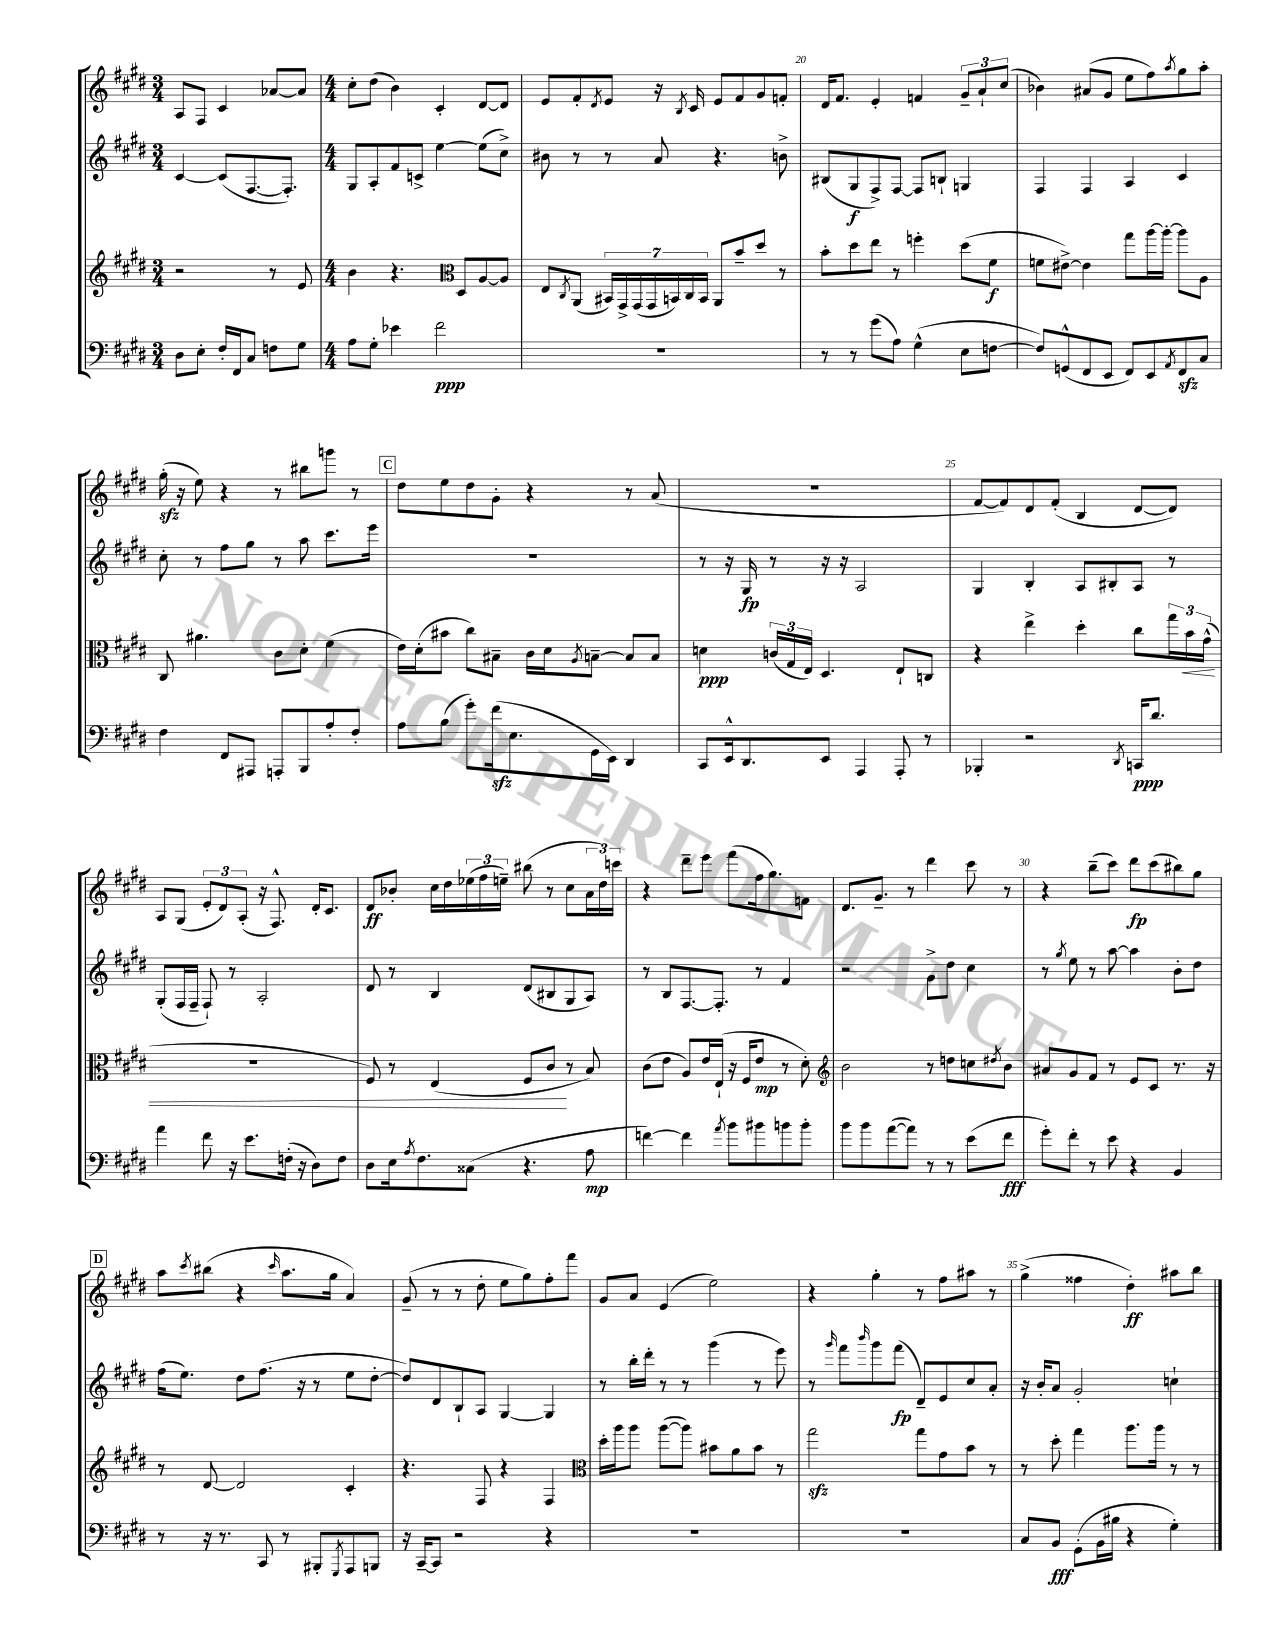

**kern	**dynam	**kern	**dynam	**kern	**dynam	**kern	**dynam
*part4	*part4	*part3	*part3	*part2	*part2	*part1	*part1
*staff4	*staff4	*staff3	*staff3	*staff2	*staff2	*staff1	*staff1
*clefF4	*	*clefG2	*	*clefG2	*	*clefG2	*
*k[f#c#g#d#]	*	*k[f#c#g#d#]	*	*k[f#c#g#d#]	*	*k[f#c#g#d#]	*
*M3/4	*	*M3/4	*	*M3/4	*	*M3/4	*
=17	=17	=17	=17	=17	=17	=17	=17
8D#\L	.	2r	.	[4c#/	.	8A/L	.
8E'\J	.	.	.	.	.	8F#/J	.
16F#'/LL	.	.	.	(8c#/L]	.	4c#/	.
16FF#/J	.	.	.	.	.	.	.
8C#/J	.	.	.	[8.F#/	.	.	.
8Fn\L	.	8r	.	.	.	[8a-X/L	.
.	.	.	.	8.F#'/J])	.	.	.
8G#\J	.	8e/	.	.	.	8a-/J]	.
=18	=18	=18	=18	=18	=18	=18	=18
*M4/4	*	*M4/4	*	*M4/4	*	*M4/4	*
8A\L	.	4b\	.	8G#/L	.	8cc#'\L	.
8G#'\J	.	.	.	8A'/	.	(8dd#\J	.
4e-X\	.	4.r	.	8f#/	.	4b\)	.
.	.	.	.	8cn^/J	.	.	.
2f#\	ppp	.	.	[4ee\	.	4c#'/	.
*	*	*clefC3	*	*	*	*	*
.	.	8D#/L	.	.	.	.	.
.	.	[8A/	.	(8ee\L]	.	[8d#/L	.
.	.	8A/J]	.	8cc#^\J)	.	8d#/J]	.
=19	=19	=19	=19	=19	=19	=19	=19
1r	.	8E/L	.	8b#X\	.	8e/L	.
.	.	8qC#/	.	.	.	.	.
.	.	(8AA/J	.	8r	.	8f#'/	.
.	.	.	.	.	.	8qd#/	.
.	.	28BB#X/LL)	.	8r	.	8e/J	.
.	.	28GG#^/	.	.	.	.	.
.	.	(28GG#/	.	.	.	.	.
.	.	28GG#/	.	.	.	.	.
.	.	.	.	8a/	.	16r	.
.	.	28BBn/)	.	.	.	.	.
.	.	28C#/	.	.	.	.	.
.	.	.	.	.	.	8qB/	.
.	.	.	.	.	.	16c#/	.
.	.	28BB/JJ	.	.	.	.	.
.	.	8AA/L	.	4.r	.	8e/L	.
.	.	8b~/	.	.	.	8f#/	.
.	.	8dd#/J	.	.	.	8g#/	.
.	.	8r	.	8bn^\	.	8fn'/J	.
=20	=20	=20	=20	=20	=20	=20	=20
8r	.	8b'\L	.	(8B#X/L	.	16d#/KL	.
.	.	.	.	.	.	8.f#/J	.
8r	.	8dd#\	.	8G#/	f	.	.
(8g#\L	.	8ee\J	.	8F#^/)	.	4e'/	.
8A\J)	.	8r	.	[8F#/J	.	.	.
(4G#^^\	.	4ffn'\	.	8F#/L]	.	4fn/	.
.	.	.	.	8Bn`/J	.	.	.
8E\L	.	(8dd#\L	.	4Gn/	.	12g#~/L	.
.	.	.	.	.	.	12a`/	.
[8Fn\J	.	8f#\J	f	.	.	.	.
.	.	.	.	.	.	(12cc#/J	.
=21	=21	=21	=21	=21	=21	=21	=21
8F/L])	.	8fn\L	.	4F#/	.	4b-X\)	.
(8GGn^^/	.	[8e#X^\J)	.	.	.	.	.
8FF#/	.	4e#\]	.	4F#/	.	(8a#X/L	.
8EE/J	.	.	.	.	.	8g#/J	.
8FF#/L)	.	8gg#\L	.	4A/	.	8ee\L	.
8EE/	.	[16aa\L	.	.	.	8ff#\)	.
.	.	16aa'\JJ_	.	.	.	.	.
8qAA/	.	.	.	.	.	8qaa/	.
8FF#zz/	.	8aa\L]	.	4c#/	.	8gg#\	.
8C#/J	.	8A\J	.	.	.	8aa'\J	.
!!LO:LB:g=z
=22	=22	=22	=22	=22	=22	=22	=22
4F#\	.	8C#/	.	8cc#'\	.	(16gg#zz'\	.
.	.	.	.	.	.	16r	.
.	.	4.a#X\	.	8r	.	8ee\)	.
8FF#/L	.	.	.	8ff#\L	.	4r	.
8AAA#X/J	.	.	.	8gg#\J	.	.	.
8AAAn'/L	.	8c#\L	.	8r	.	8r	.
8BBB/	.	8d#'\J	.	8aa\	.	8bb#X\L	.
8A'/	.	(4f#\	.	8.ccc#\L	.	8gggn\J	.
8F#'/J	.	.	.	.	.	8r	.
.	.	.	.	16eee\Jk	.	.	.
!!LO:REH:place=s1:t=C
=23	=23	=23	=23	=23	=23	=23	=23
8A\L	.	16e\LL)	.	1r	.	8dd#\L	.
.	.	(16d#'\J	.	.	.	.	.
(8B\J	.	8b#X\J	.	.	.	8ee\	.
8g#'\L)	.	8cc#\L)	.	.	.	8dd#\	.
(16f#zz\k	.	8B#X~\J	.	.	.	8g#'\J	.
8.E\	.	.	.	.	.	.	.
.	.	16c#\LL	.	.	.	4r	.
.	.	16d#\J	.	.	.	.	.
.	.	8qA/	.	.	.	.	.
16GG#\L	.	[8Bn~\J	.	.	.	.	.
16EE\JJ)	.	.	.	.	.	.	.
4DD#/	.	8B/L]	.	.	.	8r	.
.	.	8B/J	.	.	.	(8a/	.
=24	=24	=24	=24	=24	=24	=24	=24
8CC#/L	.	4dn\	ppp	8r	.	1r	.
16EE^^/k	.	.	.	16r	.	.	.
8.DD#/	.	.	.	16G#/	fp	.	.
.	.	(24cn/LL	.	8r	.	.	.
.	.	24G#/	.	.	.	.	.
.	.	24E/JJ)	.	.	.	.	.
8EE/J	.	4.D#/	.	16r	.	.	.
.	.	.	.	16r	.	.	.
4AAA/	.	.	.	2A/	.	.	.
8AAA'/	.	8E`/L	.	.	.	.	.
8r	.	8Cn/J	.	.	.	.	.
=25	=25	=25	=25	=25	=25	=25	=25
4BBB-X'/	.	4r	.	4G#/	.	[8f#/L	.
.	.	.	.	.	.	8f#/])	.
2r	.	4ee^\	.	4B'/	.	8d#/	.
.	.	.	.	.	.	(8f#'/J	.
.	.	4dd#'\	.	8A/L	.	4B/	.
.	.	.	.	8B#X'/	.	.	.
8qDD#/	.	.	.	.	.	.	.
16CCn/KL	ppp	8cc#\L	.	8A/J	.	[8d#/L	.
8.d#/J	.	.	.	.	.	.	.
.	.	24gg#\L	.	8r	.	8d#/J])	.
!	!	!	!LO:HP:b	!	!	!	!
.	.	24b\	<	.	.	.	.
.	.	(24g#^^\JJ	.	.	.	.	.
!!LO:LB:g=z
=26	=26	=26	=26	=26	=26	=26	=26
4a\	.	1r	.	(8G#'/L	.	8A/L	.
.	.	.	.	16F#/L	.	(8G#/J	.
.	.	.	.	16F#~/JJ	.	.	.
8f#\	.	.	.	8F#`/)	.	12e'/L	.
.	.	.	.	.	.	12d#/)	.
16r	.	.	.	8r	.	.	.
.	.	.	.	.	.	(12A'/J	.
8.e\L	.	.	.	.	.	.	.
.	.	.	.	2A'/	.	16r	.
.	.	.	.	.	.	8.F#^^/)	.
(16Fn'\Jk	.	.	.	.	.	.	.
16r	.	.	.	.	.	.	.
8D#\L)	.	.	.	.	.	16d#'/KL	.
.	.	.	.	.	.	8.c#/J	.
8F\J	.	.	.	.	.	.	.
=27	=27	=27	=27	=27	=27	=27	=27
8D#\L	.	8F#/)	.	8d#/	.	8d#/L	ff
16E\k	.	8r	.	8r	.	8b-X'/J	.
8qA/	.	.	.	.	.	.	.
8.F#\	.	.	.	.	.	.	.
.	.	(4E/	.	4B/	.	16cc#\LL	.
.	.	.	.	.	.	16dd#\	.
(8C##X\J	.	.	.	.	.	(24ee-X\	.
.	.	.	.	.	.	24ff#\	.
.	.	.	.	.	.	24een~\JJ)	.
4.r	.	8F#/L	.	(8d#/L	.	(8bb#X\	.
.	.	8c#/J	.	8B#X/	.	8r	.
.	.	8r	[	8G#/	.	8cc#\L	.
8A\	mp	8B/)	.	8A/J)	.	24a\L	.
.	.	.	.	.	.	24dd#\)	.
.	.	.	.	.	.	24cccn\JJ	.
=28	=28	=28	=28	=28	=28	=28	=28
[4fn\)	.	(8c#\L	.	8r	.	4r	.
.	.	8e\J	.	8B/L	.	.	.
4f\]	.	8A/L)	.	[8.F#/	.	8ddd#~\L	.
.	.	16e/L	.	.	.	8eee\J	.
.	.	(16E`/JJ	.	8.F#'/J]	.	.	.
8qa/	.	.	.	.	.	.	.
8b\L	.	16r	.	.	.	(8fff#\L	.
.	.	16F#/KL	.	.	.	.	.
8b#X\	.	8e/J	mp	8r	.	16ff#\k	.
.	.	.	.	.	.	8.gg#\)	.
8bn\	.	8r	.	4f#/	.	.	.
8b'\J	.	8d#'\)	.	.	.	8fn\J	.
=29	=29	=29	=29	=29	=29	=29	=29
*	*	*clefG2	*	*	*	*	*
8b\L	.	2b\	.	2r	.	8.d#/L	.
8b\	.	.	.	.	.	.	.
.	.	.	.	.	.	8.g#~/J	.
([8a\	.	.	.	.	.	.	.
8a\J])	.	.	.	.	.	8r	.
8r	.	8r	.	8g#^\L	.	4ddd#\	.
8r	.	8ddn\L	.	8dd#\J	.	.	.
(8e\L	.	8ccn\	.	4cc#\	.	8ccc#\	.
.	.	8qdd#X/	.	.	.	.	.
8f#\J	fff	8b\J	.	.	.	8r	.
=30	=30	=30	=30	=30	=30	=30	=30
8g#'\L)	.	8a#X/L	.	8r	.	4r	.
.	.	.	.	8qgg#/	.	.	.
8f#'\J	.	8g#/	.	8ee\	.	.	.
8r	.	8f#/J	.	8r	.	(8bb~\L	.
8e\	.	8r	.	[8aa\	.	8ccc#\J)	.
4r	.	8e/L	.	4aa\]	.	8ddd#\L	fp
.	.	8c#/J	.	.	.	(8ccc#\	.
4BB/	.	8.r	.	8b'\L	.	8bb#X\)	.
.	.	.	.	8dd#\J	.	8gg#\J	.
.	.	16r	.	.	.	.	.
!!LO:LB:g=z
!!LO:REH:place=s1:t=D
=31	=31	=31	=31	=31	=31	=31	=31
8r	.	8r	.	(16ff#\KL	.	8aa\L	.
.	.	.	.	8.ee\J)	.	.	.
.	.	.	.	.	.	8qccc#/	.
16r	.	[8d#/	.	.	.	(8bb#X\J	.
8.r	.	.	.	.	.	.	.
.	.	2d#/]	.	8dd#\L	.	4r	.
8CC#/	.	.	.	(8.ff#\J	.	.	.
.	.	.	.	.	.	16qqccc#/	.
8r	.	.	.	.	.	8.aa\L	.
.	.	.	.	16r	.	.	.
8BBB#X'/L	.	.	.	8r	.	.	.
.	.	.	.	.	.	16gg#\Jk	.
8qGGG#/	.	.	.	.	.	.	.
8AAA/	.	4c#'/	.	8ee\L	.	4a/)	.
8BBBn/J	.	.	.	[8dd#'\J	.	.	.
=32	=32	=32	=32	=32	=32	=32	=32
16r	.	4.r	.	8dd#/L])	.	(8g#~/	.
[16CC#~/KL	.	.	.	.	.	.	.
8CC#/J]	.	.	.	8d#/	.	8r	.
2r	.	.	.	8B`/	.	8r	.
.	.	8F#/	.	8A/J	.	8dd#'\	.
.	.	4r	.	[4G#/	.	8ee\L	.
.	.	.	.	.	.	8gg#\)	.
4r	.	4F#/	.	4G#/]	.	8ff#'\	.
.	.	.	.	.	.	8fff#\J	.
=33	=33	=33	=33	=33	=33	=33	=33
*	*	*clefC3	*	*	*	*	*
1r	.	16dd#'\LL	.	8r	.	8g#/L	.
.	.	16aa\J	.	.	.	.	.
.	.	8aa\J	.	16bb'\LL	.	8a/J	.
.	.	.	.	16ddd#'\JJ	.	.	.
.	.	([8aa\L	.	8r	.	(4e/	.
.	.	8aa\J])	.	8r	.	.	.
.	.	8b#X\L	.	(4ggg#\	.	2ee\)	.
.	.	8a\	.	.	.	.	.
.	.	8b#\J	.	8r	.	.	.
.	.	8r	.	8eee\)	.	.	.
=34	=34	=34	=34	=34	=34	=34	=34
1r	.	2gg#zz\	.	8r	.	4r	.
.	.	.	.	16qqggg#/	.	.	.
.	.	.	.	8fff#\L	.	.	.
.	.	.	.	16qqbbb/	.	.	.
.	.	.	.	8ggg#\	.	4gg#'\	.
.	.	.	.	(8fff#\J	fp	.	.
.	.	8gg#\L	.	8d#~/L)	.	8r	.
.	.	8g#\	.	8e/	.	8ff#\L	.
.	.	8b\J	.	8cc#/	.	8aa#X\J	.
.	.	8r	.	8a'/J	.	8r	.
=35	=35	=35	=35	=35	=35	=35	=35
8C#/L	.	8r	.	16r	.	(4gg#^\	.
.	.	.	.	16b'/KL	.	.	.
8BB/J	fff	8dd#'\	.	8a/J	.	.	.
(8GG#'\L	.	4gg#\	.	2g#'/	.	4ff##X\	.
16BB\L	.	.	.	.	.	.	.
16B#X\JJ	.	.	.	.	.	.	.
4r	.	8.aa\L	.	.	.	4dd#'\)	ff
.	.	16aa\Jk	.	.	.	.	.
4G#'\)	.	8r	.	4ccn`\	.	8aa#X\L	.
.	.	8r	.	.	.	8bb\J	.
==	==	==	==	==	==	==	==
*-	*-	*-	*-	*-	*-	*-	*-
